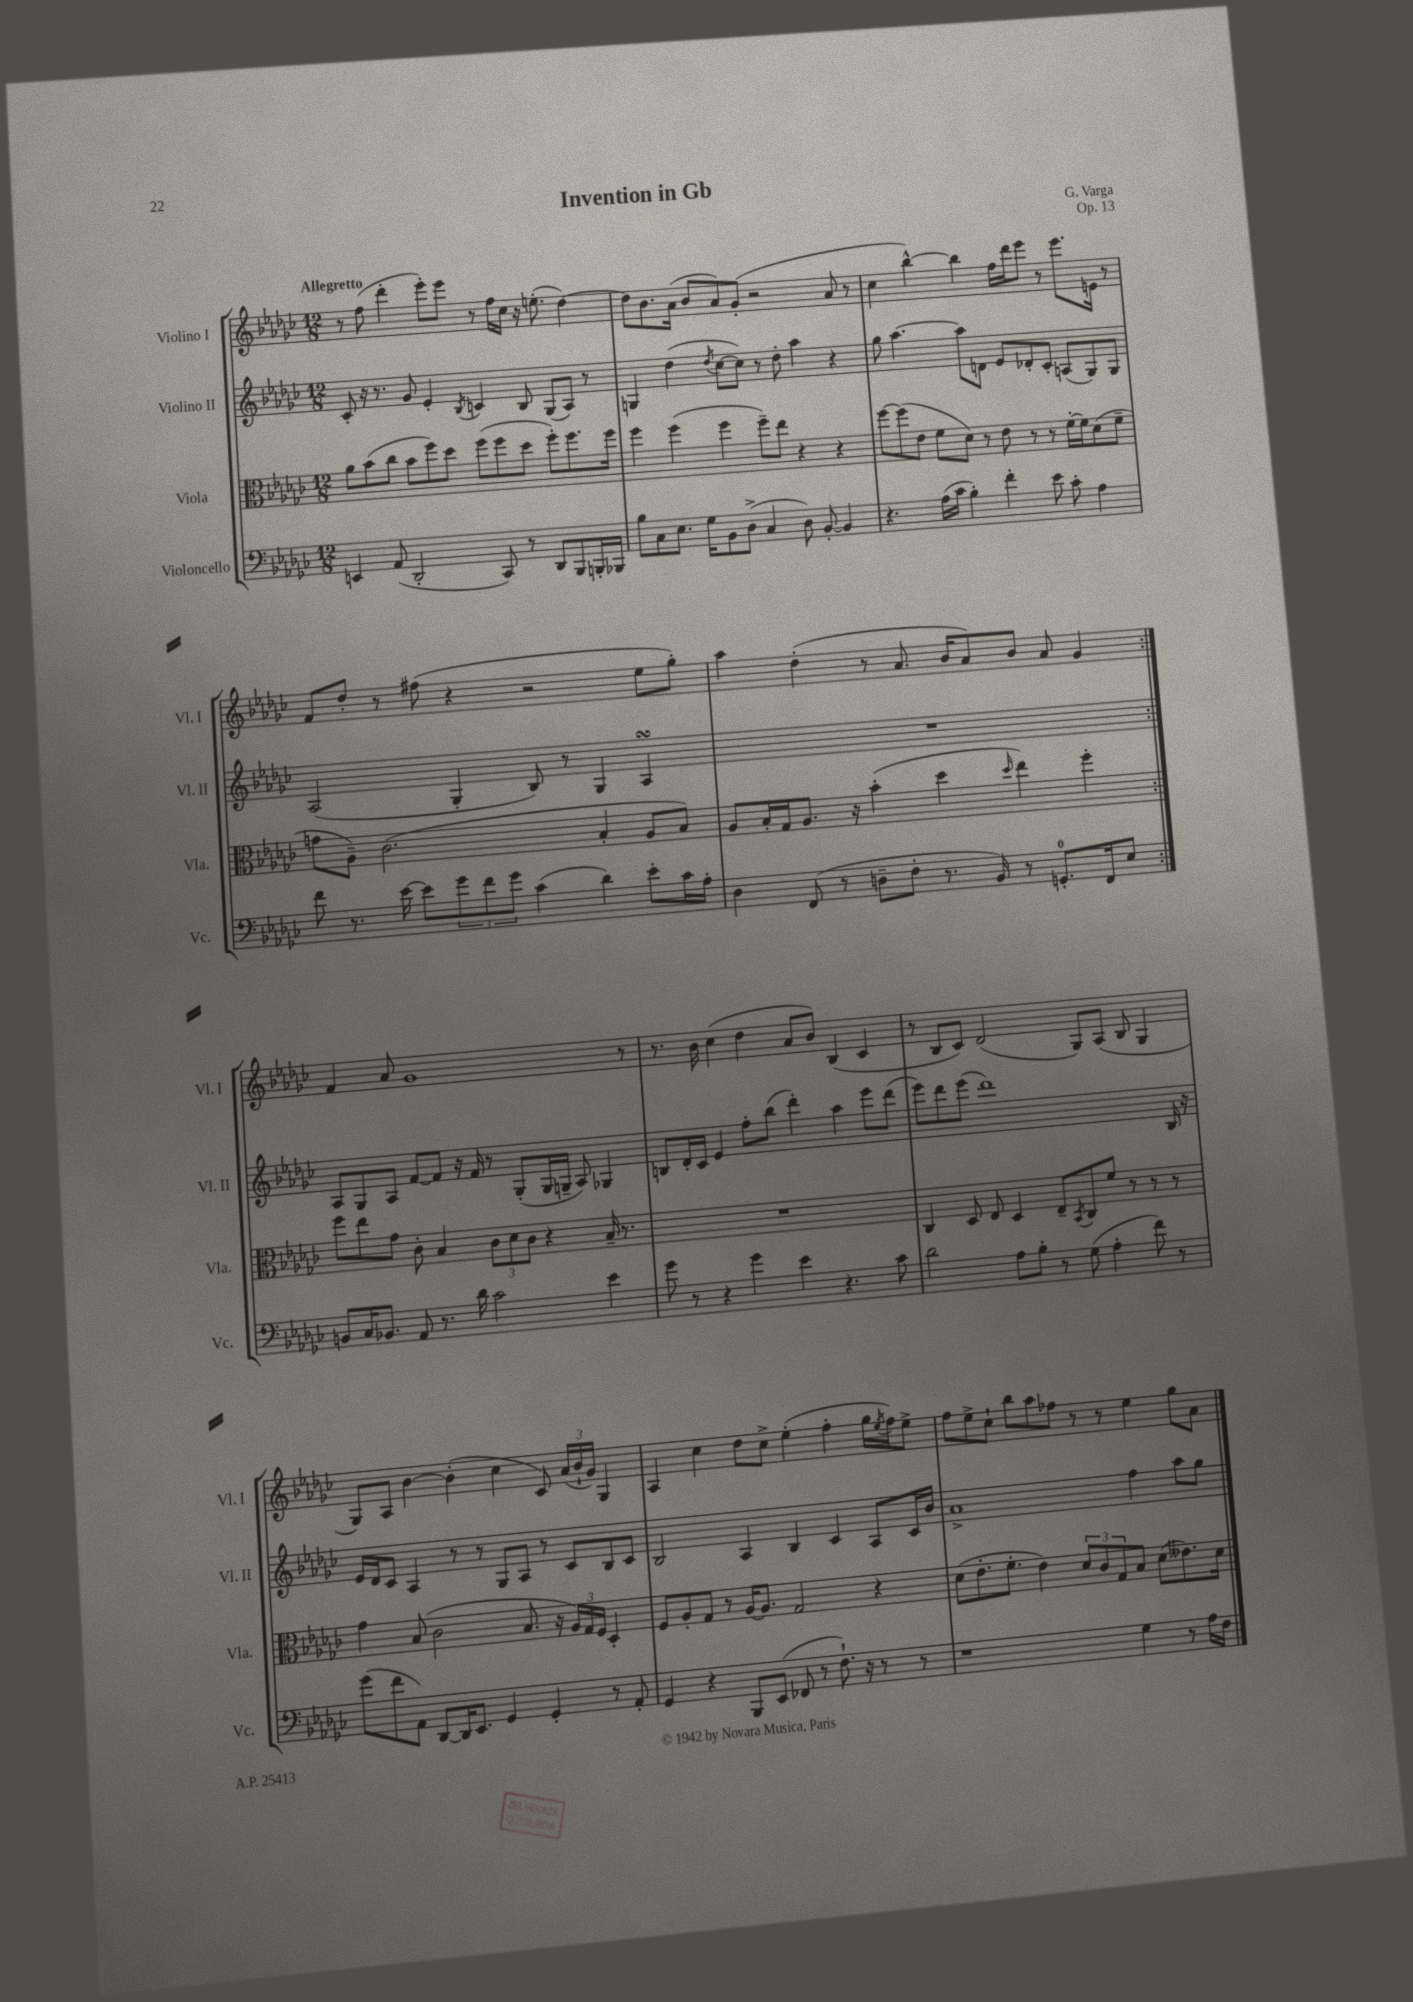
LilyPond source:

\header { title = "Invention in Gb" composer = "G. Varga" opus = "Op. 13" }
<<
\new StaffGroup <<
\new Staff = "s0" \with { instrumentName = "Violino I" shortInstrumentName = "Vl. I" } {
    \clef treble \key ges \major \numericTimeSignature \time 12/8 \tempo "Allegretto"
    \repeat volta 2 { r8 f''8( des'''4-. ees'''8-.) ees'''8 r8 f''16 ces''16 r16 e''8.-.( des''4~) |
    des''8 bes'8. aes'16( bes'8 aes'8) ges'8-.( r2 aes'8 r8 |
    ces''4 bes''4~-^) bes''4 f''16 des'''16 ees'''8 r8 ees'''8. e'16 r8 |
    f'8 des''8-. r8 fis''8( r4 r2 ees''8 ges''8-.) |
    aes''4 des''4-.( r8 aes'8. bes'16 aes'8) bes'8 aes'8 ges'4 | }
    f'4 aes'8 ges'1 r8 |
    r8. bes'16 ces''4( des''4 aes'8 bes'8) bes4( ces'4 |
    r8 bes8 ces'8) des'2( ges8) aes8( bes8 ges4 |
    ges8) aes8 bes'4~ bes'4-.( ces''4 ces'8) \tuplet 3/2 { aes'16( bes'16-! ges'16) } ges4 |
    aes4 ces''4 des''8 ces''8-> ees''4-.( f''4-. ges''16 \acciaccatura { ees''8 } f''16) ees''8-> |
    f''8 ees''8-> ces''8-! bes''8 aes''8 fes''8 r8 r8 ees''4 ges''8 aes'8 \bar "|." |
}
\new Staff = "s1" \with { instrumentName = "Violino II" shortInstrumentName = "Vl. II" } {
    \clef treble \key ges \major \numericTimeSignature \time 12/8
    \repeat volta 2 { ces'8-. r16 r8. ges'8 ees'4-. \acciaccatura { bes8 } c'4 bes8 ges8( aes8) r8 |
    g4 des''4( \acciaccatura { des''8 } ces''8~ ces''8) r8 des''8-. aes''4 r4 |
    ges''8 aes''4.~ aes''8 d'8 ees'8 des'8-. ces'8-. a8( ges8) ges8 |
    aes2( ges4-. bes8) r8 ges4 aes4\turn |
    R1. | }
    aes8 ges8 aes8 f'8~ f'8 r16 f'16 r8 ges8-.( ges16 g16-- aes8) ges4 |
    b8 des'16-. ces'16 ees'4 f''8-. bes''8( des'''4-.) aes''4 ees'''8 des'''8( |
    ees'''8) des'''8 ees'''8( des'''1) bes16 r16 |
    ees'16 des'16 ces'8 aes4 r8 r8 ges8 aes8 r8 ces'8 bes8 ces'8 |
    bes2 aes4 bes4 ces'4 aes8 ces'16 bes'16 |
    aes'1-> f''4 aes''8 ges''8 \bar "|." |
}
\new Staff = "s2" \with { instrumentName = "Viola" shortInstrumentName = "Vla." } {
    \clef alto \key ges \major \numericTimeSignature \time 12/8
    \repeat volta 2 { aes'8 bes'8( ces''8 bes'8 f''8) des''8 f''8( f''8 des''8 f''8-.) f''8. f''16 |
    f''4 f''4( f''4 f''8--) ees''8 r4 r4 |
    f''8~ f''8( ees'8 f'8 des'8) r8 ees'8 r8 r8 f'16~-. f'16 des'8( f'8-- |
    g'8 aes8--) ces'2.( bes4-. aes8 bes8) |
    aes8 bes16-. ges16 aes8. r16 bes'4-.( des''4 \grace { des''16 } ees''4) f''4-. | }
    f''8 ees''8 ges'8 ces'8-. bes4 \tuplet 3/2 { ces'8 des'8 ces'8 } r4 bes16-- r8. |
    R1. |
    ces4 des8 ees8 des4 ees8-- \acciaccatura { bes,8 } ces8 f'8 r8 r8 r8 |
    ges'4 bes8( ces'2 bes8. r16 \tuplet 3/2 { aes16) ges16 f16 } des4-. |
    f8 aes8-. ges8 r8 aes16~ aes8. ges2 r4 |
    des'8( ees'8.-. f'8.-. ees'4) \tuplet 3/2 { des'8 ces'8 ges8 } bes8 des'8( eeses'8.) des'16 \bar "|." |
}
\new Staff = "s3" \with { instrumentName = "Violoncello" shortInstrumentName = "Vc." } {
    \clef bass \key ges \major \numericTimeSignature \time 12/8
    \repeat volta 2 { e,4 aes,8( des,2-. ces,8) r8 des,8 bes,,8 b,,16-. bes,,16 |
    bes8 ces8 ees8. ges16 bes,8 des8->( ces4 des8) bes,8~-. bes,4 |
    r4. aes16( ces'16 bes4-.) f'4-. ees'8 ces'8-. aes4 |
    f'8 r8. ees'16~ ees'8 \tuplet 3/2 { ges'8 f'8 ges'8 } ces'4( des'4) ees'8-. ces'16 aes16-. |
    des4 f,8( r8 d8-- f8-. r8. bes,16) r8 g,8.-0-. f,16 ees8 | }
    b,8 ces16 bes,8. aes,8 r8. des'16 ces'2 ees'4 |
    ges'8 r8 r4 ges'4 ees'4 r4. ces'8 |
    des'2 aes8 bes8-. r8 ges8( aes4-. f'8) r8 |
    ges'8( f'8 aes,8) des,8~ des,16 ees,8. ges,4 ges,4-. r8 aes,8-. |
    ges,4 r4 bes,,8 ees,8( fes,8 r8 f8.-!) r16 r8 r8 |
    r1 ges4 r8 aes16 f16 \bar "|." |
}
>>
>>
\layout { \context { \Score \remove "Bar_number_engraver" } }
